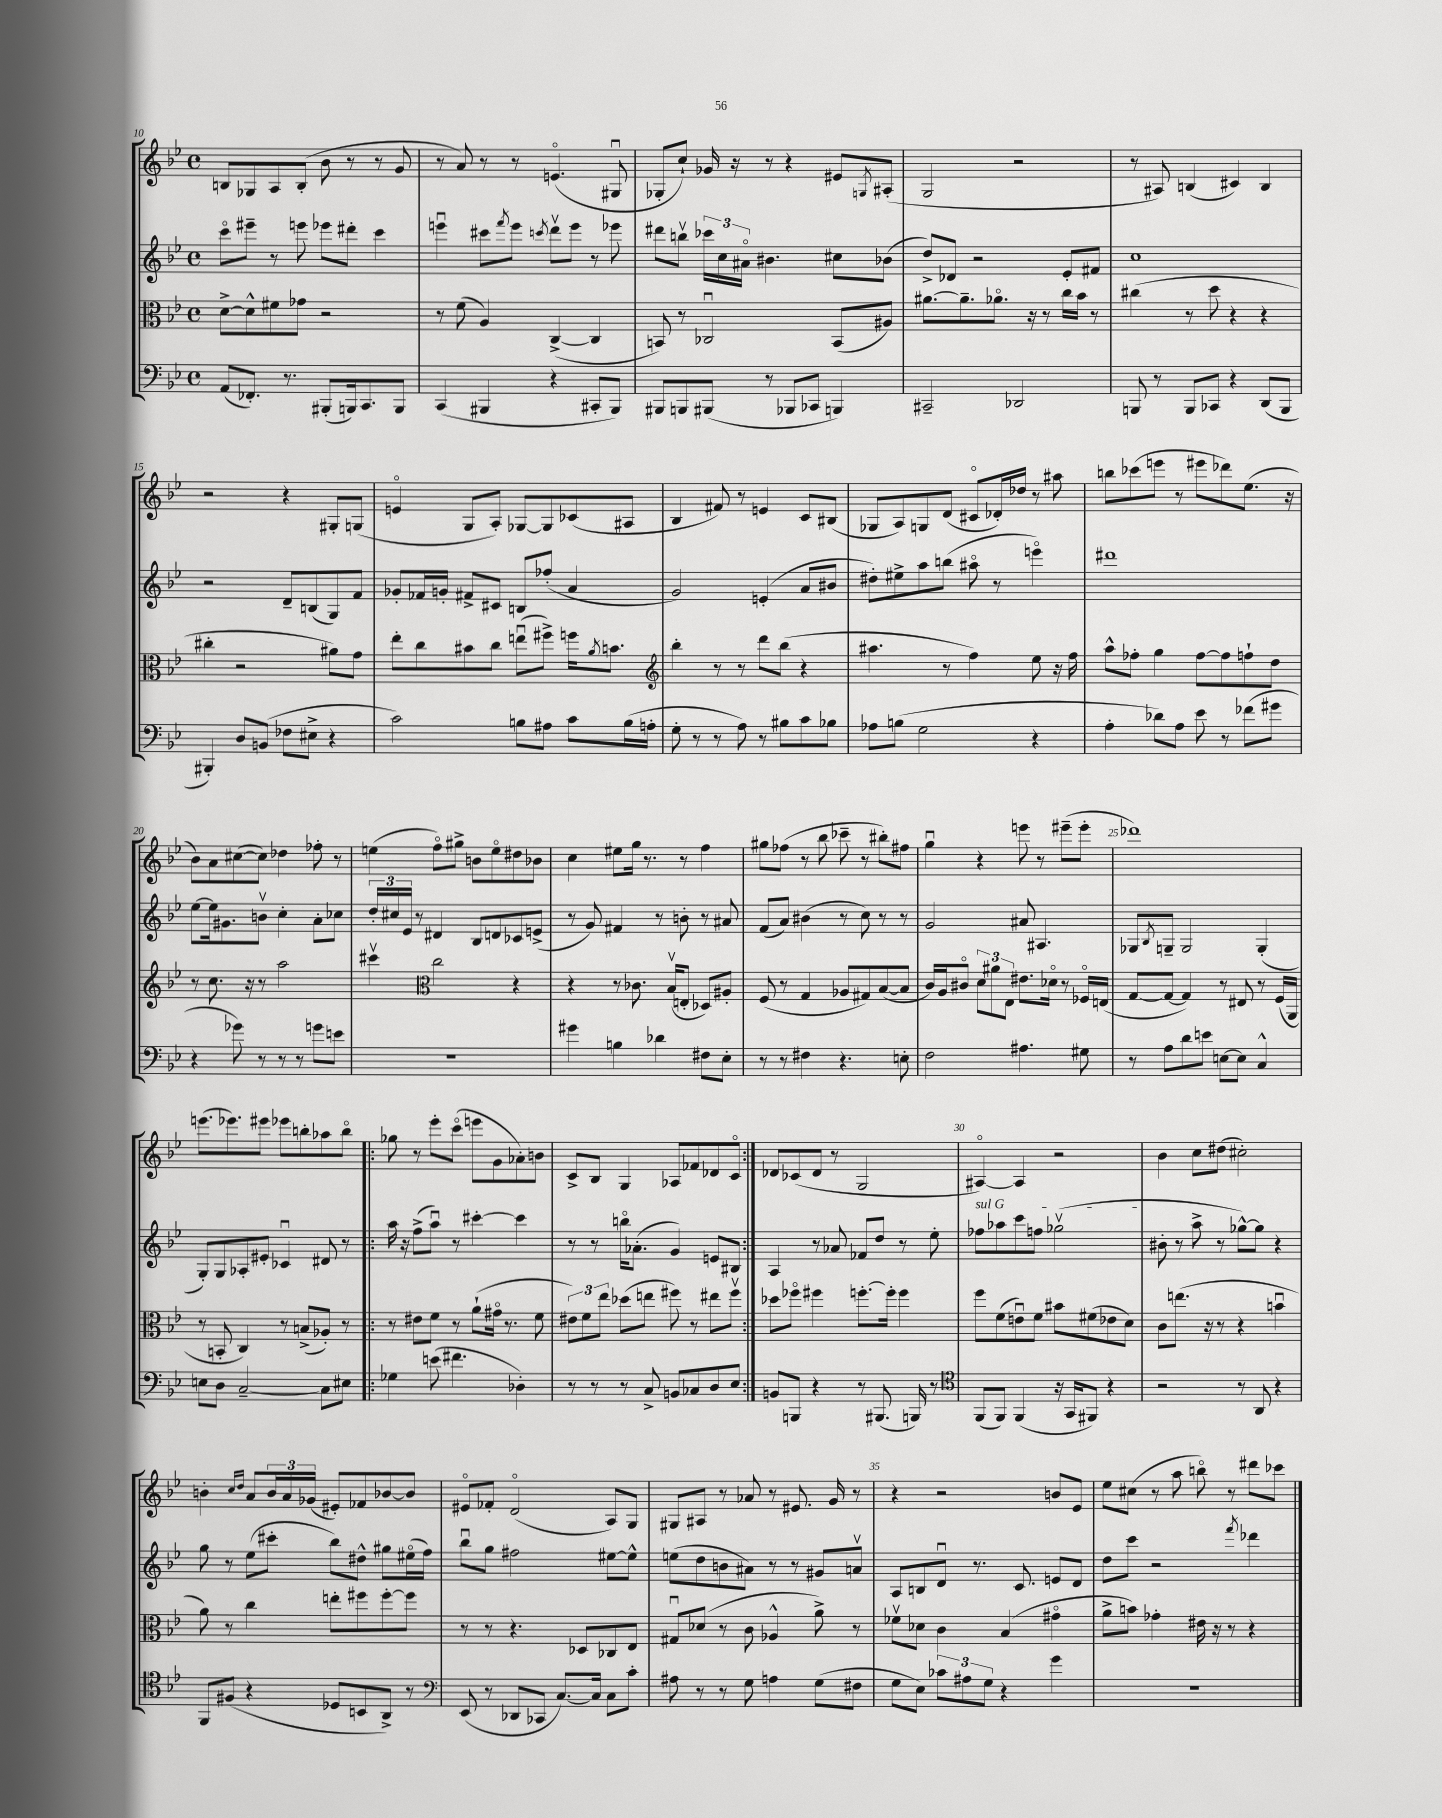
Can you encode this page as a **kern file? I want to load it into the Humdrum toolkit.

**kern	**kern	**kern	**kern
*part4	*part3	*part2	*part1
*staff4	*staff3	*staff2	*staff1
*clefF4	*clefC3	*clefG2	*clefG2
*k[b-e-]	*k[b-e-]	*k[b-e-]	*k[b-e-]
*M4/4	*M4/4	*M4/4	*M4/4
*met(c)	*met(c)	*met(c)	*met(c)
=10	=10	=10	=10
(8AA/L	[8d^\L	8ccc\L	8Bn/L
8.FF-X'/J)	8d^^\]	8eee#X~\J	8G-X/
.	8f#X\	8r	8A/
8.r	.	.	.
.	8g-X\J	8eeen\	(8B'/J
(8BBB#X'/L	2r	8eee-X\L	8b-\
16BBBn/k)	.	8ddd#X'\J	8r
8.CC/	.	.	.
.	.	4ccc\	8r
8BBB/J	.	.	8g/
=11	=11	=11	=11
(4CC/	8r	4eeenu\	8r
.	(8f\	.	8a/)
4BBB#X/	4A/)	8ccc#X\L	8r
.	.	8qfff/	.
.	.	8eee\J	8r
.	.	8qcccn/	.
4r	([4C^/	8dddv\L	(4.en/
.	.	8eee\J	.
8CC#X'/L	4C/]	8r	.
8BBB#/J)	.	8eee-X\	8G#Xu/
=12	=12	=12	=12
8BBB#X/L	8BBn/)	8ddd#X\L	8G-X'/L
8BBBn/	8r	8bbnv\J	8cc`/J)
(8BBB#X/J	2C-Xu/	24ccc-X\LL	16g-X/
.	.	24cc\	.
.	.	.	16r
.	.	24a#X\JJ	.
8r	.	4.b#X\	8r
8BBB-X/L	.	.	4r
8CC-X/J	.	.	.
4BBBn/)	(8BB/L	8cc#X\L	8e#X/L
.	.	.	8qGn/
.	8A#X/J)	(8b-X\J	(8A#X'/J
=13	=13	=13	=13
2CC#X~/	[8.a#X\L	8dd^/L)	2G/
.	.	8d-X/J	.
.	8.a#~\]	.	.
.	.	2r	.
.	8.a-X\J	.	.
2DD-X/	.	.	2r
.	16r	.	.
.	8r	.	.
.	16cc\LL	8e-'/L	.
.	16b-\JJ	.	.
.	8r	8f#X/J	.
=14	=14	=14	=14
8BBBn/	(4cc#X\	1cc	8r
8r	.	.	8A#X/)
8BBB/L	8r	.	(4Bn/
8CC-X/J	8dd\	.	.
4r	4r	.	4c#X/)
(8DD/L	4r	.	4B/
8BBB/J	.	.	.
!!LO:LB:g=z
=15	=15	=15	=15
4BBB#X'/)	4cc#X'\	2r	2r
8D/L	2r	.	.
(8BBn/J	.	.	.
8F-X\L	.	8d~/L	4r
8E#X^\J	.	(8Bn/	.
4r	8a#X\L)	8G/)	8G#X'/L
.	8g\J	8f/J	(8Gn/J
=16	=16	=16	=16
2c\)	8ee-'\L	8g-X'/L	4en/
.	8cc\	16f-X/L	.
.	.	16gn'/JJ	.
.	8b#X\	8f#X^/L	8G/L
.	8cc\J	8c#X/J	8A'/J)
8Bn\L	(8eenu\L	8Bn/L	[8G-X/L
8A#X\J	8ff#X^\J)	(8ff-X'/J	8G-/]
8c\L	16ffn\KL	4a/	(8c-X/
.	8qa/	.	.
.	8.bn\J	.	.
(16B\L	.	.	8A#X/J
16An'\JJ	.	.	.
=17	=17	=17	=17
*	*clefG2	*	*
8G'\	4bb-'\	2g/)	4B-/
8r	.	.	.
8r	8r	.	8f#X/)
8A\)	8r	.	8r
8r	8ddd\L	(4en'/	4en/
8B#X\L	(8bb-\J	.	.
8c\	4r	8a/L	8c/L
8B-X\J	.	8b#X/J	(8B#X/J
=18	=18	=18	=18
8A-X\L	4.aa#X\	8dd#X'\L)	8G-X/L
(8Bn\J	.	8ee#X^\	8A/)
2G\	.	8aa\	8Gn/
.	8r	(8bbn\J	(8d/J
.	4ff\)	8aa#X\	8c#X/L
.	.	8r	16d-X'/L)
.	.	.	16dd-X/JJ
4r	8ee-\	4eeen\)	8r
.	16r	.	8aa#X\
.	16ff\	.	.
=19	=19	=19	=19
4A'\	8aa^^\L	1ddd#X	8bbn\L
.	8ff-X'\J	.	(8ccc-X\
8d-X\L)	4gg\	.	8eeen\J
8A\J	.	.	8r
8e-\	[8ff-\L	.	8eee#X\L
8r	8ff-\]	.	8ddd-X\)
(8f-X\L	8ffn`\	.	(8.ee-\J
8g#X\J	8dd\J	.	.
.	.	.	16r
!!LO:LB:g=z
=20	=20	=20	=20
4r	8r	[8ee-\L	8b-\L)
.	8.cc\	16ee-\k]	8a\
.	.	8.g#X\	.
8g-X\)	.	.	([8cc#X\
.	16r	.	.
8r	8r	8bnv\J	8cc#\J])
8r	2aa\	4cc'\	4dd-X\
8r	.	.	.
8gn\L	.	8a'\L	8ff-X'\
8en\J	.	8cc-X\J	8r
=21	=21	=21	=21
1r	4ccc#Xv\	24dd'/LL	(4een\
.	.	24cc#X/	.
.	.	24e-/JJ	.
.	.	8r	.
*	*clefC3	*	*
.	2cc\	4d#X/	8ff\L)
.	.	.	8gg#X^\J
.	.	8B-/L	8bn\L
.	.	8dn/	8ee\
.	4r	8c-X/	8dd#X\
.	.	(8en^/J	8b-X\J
=22	=22	=22	=22
4g#X\	4r	8r	4cc\
.	.	8g/)	.
4Bn\	8r	4f#X/	8ee#X\L
.	8.c-X\	.	16gg\Jk
.	.	.	8.r
4d-X\	.	8r	.
.	(16B-v/KL	.	.
.	8En'/J	8bn'\	8r
8F#X\L	8D-X/L)	8r	4ff\
8E-'\J	8A#X'/J	8a#X/	.
=23	=23	=23	=23
8r	(8F/	(8f/L	8gg#X\L
8r	8r	8a/J)	(8ff-X\J
4F#X\	4G/	(4b#X\	8r
.	.	.	8bb-\
4.r	8A-X/L	8r	8ccc-X~\
.	8G#X/)	8cc\)	8r
.	([8B-/	8r	8bb#X'\L)
8En'\	8B-/J]	8r	8ff#X\J
=24	=24	=24	=24
2F\	16c/LL)	2g/	4ggu\
.	16A/J	.	.
.	8c#X/J	.	.
.	12d\L	.	4r
.	12a#X\	.	.
.	12E-\J	.	.
4.A#X\	8.e#X\L	8a#X/	8eeen\
.	.	4.A#X/	8r
.	16d-X\Jk	.	.
.	8r	.	(8eee#X~\L
8G#X\	16F-X/LL	.	8eee#'\J
.	(16En/JJ	.	.
=25	=25	=25	=25
8r	[8G/L	8G-X/L	1ddd-X)
.	.	8qB-/	.
8A\L	8G/J_	8Gn~/J	.
8d\	4G/])	2G/	.
8en\J	.	.	.
[8En\L	8r	.	.
8E\J]	8E#X/	.	.
4C^^/	8r	(4G'/	.
.	(16F/LL	.	.
.	16AA/JJ	.	.
!!LO:LB:g=z
=26	=26	=26	=26
8En\L	8r	8G'/L)	(8.eeen\L
8D\J	8BBn'/	8G/	.
.	.	.	8.eee-X\)
[2C~/	4C/)	8A-X'/	.
.	.	8e#X'/J	8eee#X\J
.	8r	4c-Xu/	8eee-X\L
.	(8Bn^/L	.	8bbn'\
8C\L]	8A-X'/J)	8d#X/	8aa-X\
8E#X\J	8r	8r	8bb\J
=27!|:	=27!|:	=27!|:	=27!|:
4G-X\	8r	16aa\	8gg-X\
.	.	16r	.
.	8e#X\L	(8ff^\L	8r
(8en\	8f\J	8aau\J)	8eee-'\L
4.f#X\	8r	8r	(8ccc\J
.	(8a`\L	[4ccc#X'\	8eeen\L
.	16g#X\Jk	.	8g\
.	8.r	.	.
4D-X'\)	.	4ccc#\]	8a-X'\)
.	8f\	.	8bn\J
=28	=28	=28	=28
8r	12e#X\L)	8r	8c^/L
.	12f\	.	.
8r	.	8r	8B-/J
.	12ee-\J	.	.
8r	(8dd-X\L	16bbn\KL	4G/
.	.	(8.a-X'\J	.
8C^/	8een\J	.	.
8BBn/L	8ff#X\)	4g/)	8A-X/L
8C-X/	8r	.	8f-X/
8D/	8ee#X\L	8en/L	8d-X/
8E-/J	8ff#v\J	8B#X/J	8c/J
=29:|!	=29:|!	=29:|!	=29:|!
8BBn/L	8dd-X\L	4A/	8d-X/L
8BBBn/J	8ff-X\J	.	(8c-X/
4r	4ff#X\	8r	8d-/J
.	.	8a-X/	8r
8r	[8.ffn'\L	8f-X/L	2G/
(8.BBB#X/	.	8dd/J	.
.	16ff'\Jk]	.	.
.	4ff\	8r	.
16BBBn/)	.	.	.
8r	.	8ee-'\	.
=30	=30	=30	=30
*clefC4	*	*	*
!	!	!LO:TX:a:i:t=sul G	!
(8FF/L	8ff\L	8ff-X\L	[4A#X/)
8FF/J)	(8f\	8aa-X\	.
(4FF/	8enu\)	8ccc\	4A#/]
.	8f\J	8ffn\J	.
16r	8b#X\L	(2gg-Xv\	2r
16GG/KL	.	.	.
8FF#X/J)	(8f#X\	.	.
4r	8e-X\	.	.
.	8d\J)	.	.
=31	=31	=31	=31
2r	8c\L	8b#X'\	4b-\
.	(8.een\J	8r	.
.	.	8aa^\	8cc\L
.	16r	.	.
.	8r	8r	(8dd#X\J
8r	4r	[8gg-X^^\L)	2cc#X'\)
8AA/	.	8gg-\J]	.
4r	4bnu\	4r	.
!!LO:LB:g=z
=32	=32	=32	=32
8FF/L	8a\)	8gg\	4bn'\
(8F#X/J	8r	8r	.
.	.	.	16qqcc/LL
.	.	.	16qqdd/JJ
4r	4cc\	(8ee-\L	8a/L
.	.	8ccc#X'\J	24b/L
.	.	.	24a/
.	.	.	(24g-X/JJ
8D-X/L	8een'\L	8bb-\L)	8e#X'/L)
8BBn/	8ff#X\	8dd#X^^\J	8f-X/
8AA^/J)	[8ff#'\	8gg#X\L	[8b-X/
8r	8ff#\J]	(16ee#X\L	8b-/J]
.	.	16ff\JJ)	.
=33	=33	=33	=33
*clefF4	*	*	*
(8EE-/	8r	8bb-u\L	8e#X/L
8r	8r	8gg\J	8f-X'/J
8DD-X/L	4.r	2ff#X\	(2d/
8CC-X/J	.	.	.
[8.C/L)	.	.	.
.	8D-X/L	.	.
16C/Jk]	.	.	.
8C\L	8C-X/	[8ee#X\L	8A/L)
8c'\J	8E-/J	8ee#^^\J]	8G/J
=34	=34	=34	=34
8A#X\	8G#Xu/L	(8een\L	8G#X/L
8r	(8d-X/J	8dd\	8A#X/J
8r	8r	8bn\	8r
8G\	8c\	8a#X\J)	8a-X/
4An\	4A-X^^/	8r	8r
.	.	8r	8.e#X/
(8G\L	8a^\)	8g#X/L	.
.	.	.	16g/
8F#X\J	8r	8anv/J	8r
=35	=35	=35	=35
8G\L	8f-Xv\L	8A/L	4r
8E-\J)	8d-X\J	8Bn/	.
12c-X\L	4c\	8du/J	2r
12A#X\	.	.	.
.	.	8.r	.
12G\J	.	.	.
4r	(4B-/	.	.
.	.	8.c/	.
4g\	4g#X\	8en/L	8bn/L
.	.	8d/J	8e-/J
=36	=36	=36	=36
1r	8a^\L	8dd\L	8ee-\L
.	8bn\J)	8ccc\J	(8cc#X\J
.	4g-X'\	2r	8r
.	.	.	8aa\
.	16e#X\	.	8bbn\)
.	16r	.	.
.	8r	.	8r
.	.	8qfff/	.
.	4r	4ddd-X\	8ddd#X\L
.	.	.	8ccc-X\J
==	==	==	==
*-	*-	*-	*-
